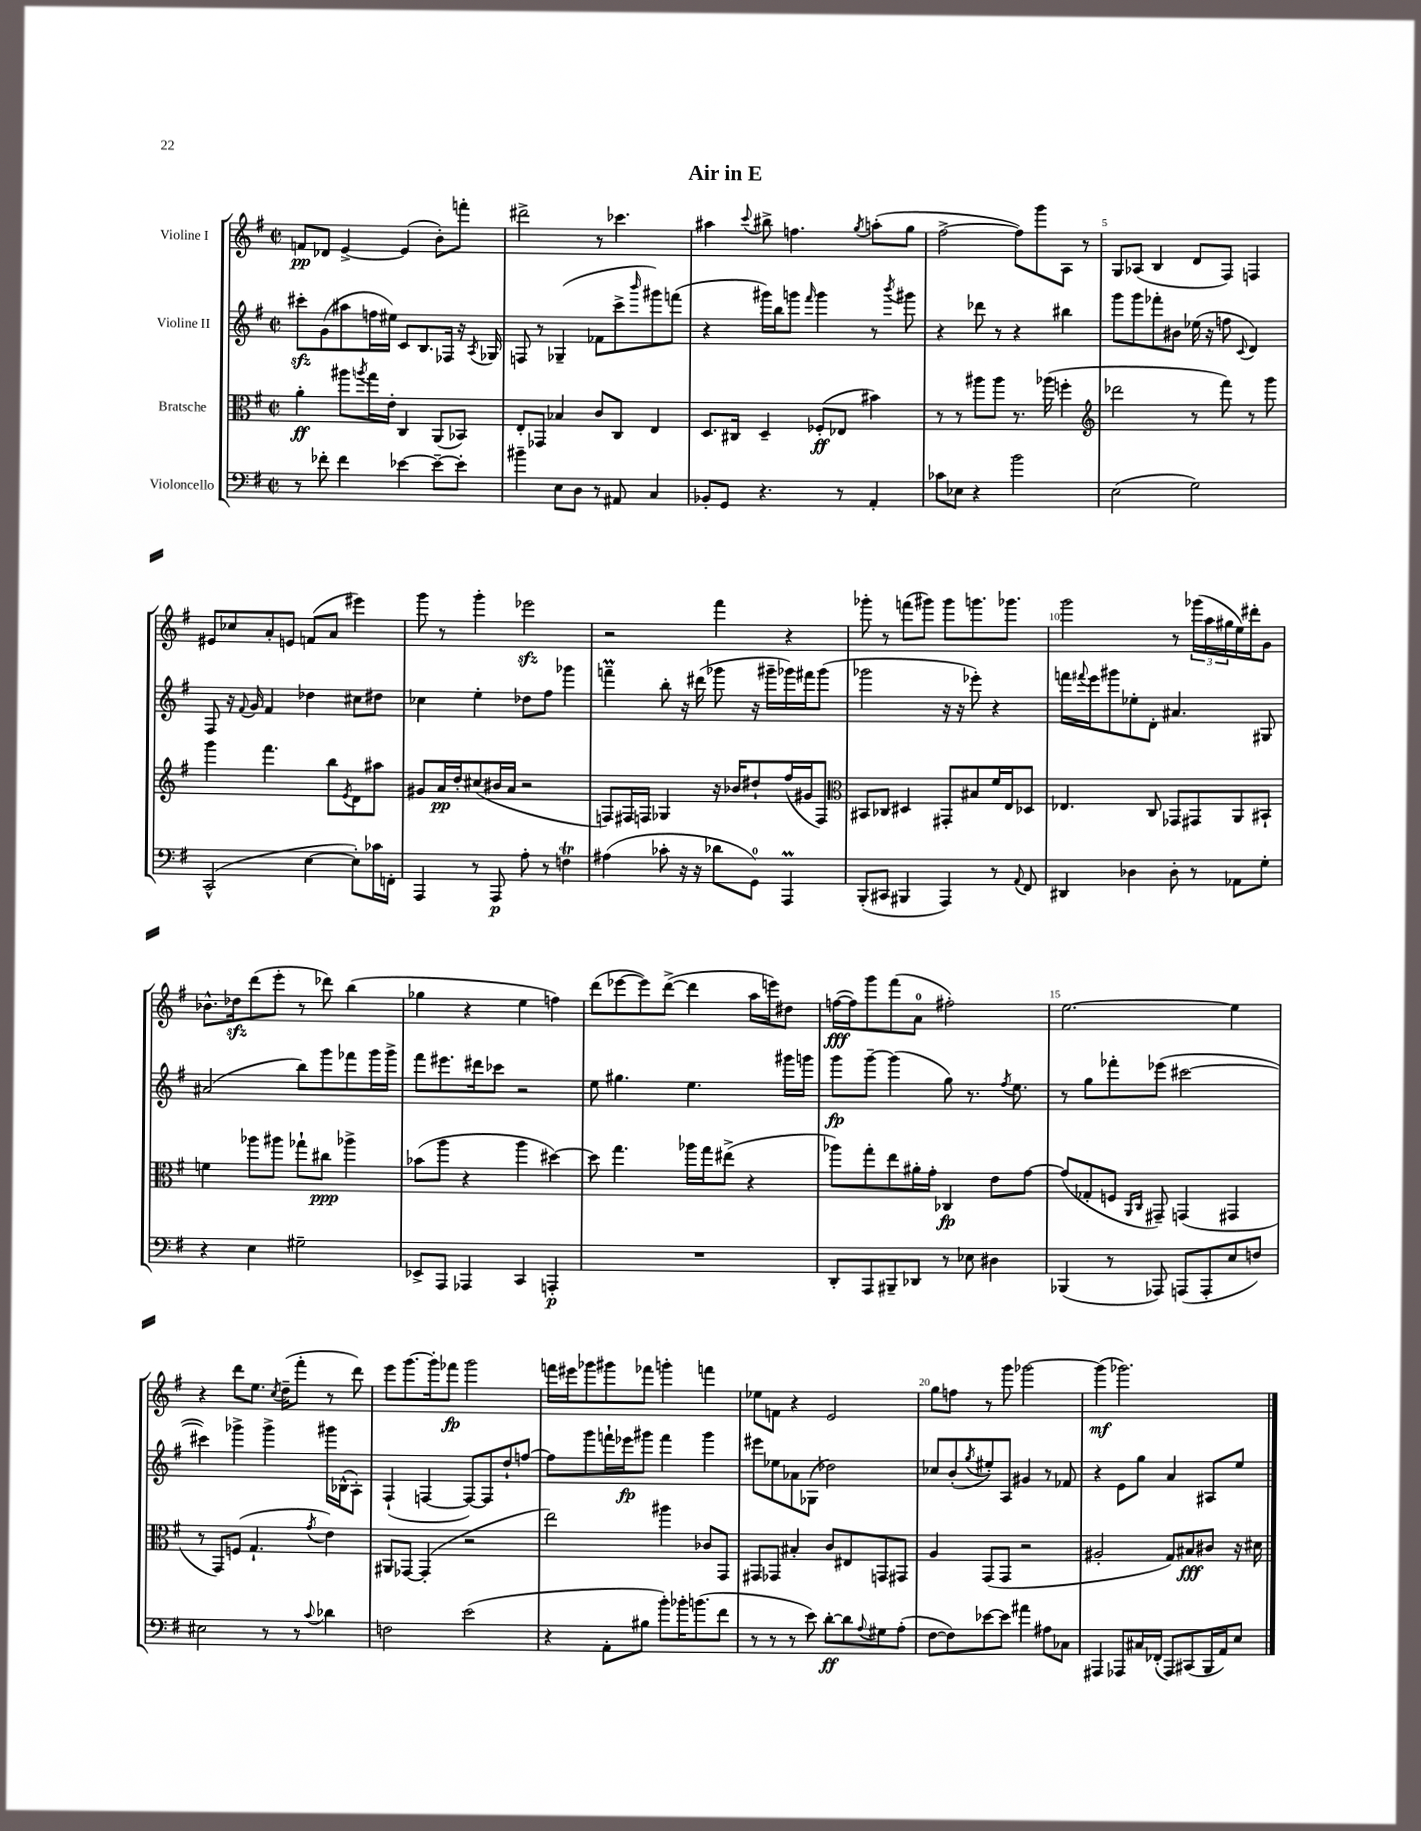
\header { title = "Air in E" }
<<
\new StaffGroup <<
\new Staff = "s0" \with { instrumentName = "Violine I" } {
    \clef treble \key g \major \defaultTimeSignature \time 2/2
    f'8\pp des'8 e'4~-> e'4( b'8-.) f'''8-. |
    dis'''2-> r8 ces'''4. |
    ais''4 \appoggiatura { c'''8 } bis''8-> f''4. \acciaccatura { g''8 } a''8-.( g''8 |
    fis''2~-> fis''8) g'''8 a8 r8 |
    g8 aes8( b4 d'8 fis8) f4 |
    eis'8 ces''8 a'8-. e'8 f'8( a'8 eis'''4) |
    g'''8 r8 g'''4-. ees'''2\sfz |
    r2 fis'''4 r4 |
    ges'''8-. r8 f'''8( gis'''8) gis'''8 g'''8. ges'''8. |
    g'''2 r8 \tuplet 3/2 { ges'''16( a''16 gis''16 } e''16) dis'''16-. g'8 |
    bes'8.-^ des''16\sfz d'''8( e'''8-. r8 des'''8) b''4( |
    ges''4 r4 e''4 f''4) |
    d'''8( ees'''8~ ees'''8) d'''8~->( d'''4 a''16 e'''16) dis''8 |
    f''16~\fff( f''16) g'''8 fis'''8( a'8-0 fis''2-.) |
    e''2.~ e''4 |
    r4 d'''8 e''8. \acciaccatura { c''8 } d''16--( fis'''8-. r8 d'''8) |
    e'''8 g'''8.~ g'''16-. fes'''8\fp g'''2 |
    f'''16 eis'''16 ges'''8 gis'''8 fes'''8 g'''4-. f'''4 |
    ees''8 f'8 r4 e'2 |
    g''8 f''8 r8 g'''8 ges'''2~ |
    ges'''4\mf( ges'''2.) \bar "|." |
}
\new Staff = "s1" \with { instrumentName = "Violine II" } {
    \clef treble \key g \major \defaultTimeSignature \time 2/2
    cis'''8-.\sfz g'8( ais''8 f''16 eis''16) c'8 b8. fes16 r16 \acciaccatura { a8 } ges16 |
    f8 r8 ges4--( fes'8 c'''8-> \grace { b'''16 } gis'''8) f'''8( |
    r4 gis'''16) b''16 g'''8 \grace { fis'''16 } g'''4 r8 \acciaccatura { b'''8 } gis'''8 |
    r4 des'''8 r8 r4 bis''4 |
    g'''8 g'''8 fes'''8-. bis'8 ees''16( r16 f''8 \appoggiatura { c'8 } d'4) |
    fis8 r16 \appoggiatura { fis'8 } g'16 fis'4 des''4 cis''8 dis''8 |
    ces''4 e''4-. des''8 fis''8 ges'''4 |
    f'''4--\prall b''8-. r16 dis'''16( ges'''8 r16 gis'''16-- ges'''16) fis'''16 ges'''8( |
    ges'''2 r16 r16 ees'''8-.) r4 |
    f'''16 \appoggiatura { fis'''8 } e'''16 gis'''8 ees''8-. d'8-. ais'4. gis8 |
    ais'2( b''8) g'''8 fes'''8 g'''16 g'''16-> |
    fis'''8 eis'''8. dis'''16 ces'''8 r2 |
    e''8 gis''4. e''4. gis'''16 g'''16 |
    g'''8\fp g'''8~-- g'''4( g''8) r8. \acciaccatura { fis''8 } e''8. |
    r8 g''8 fes'''8-. ees'''8( cis'''2~ |
    cis'''4) ges'''4-> ges'''4-> gis'''16 bes16-^( a8-.) |
    fis4-!( f4~ f8~) f8 d''8-! f''8~ |
    f''8 g'''8 f'''16-! ees'''16\fp gis'''8 f'''4 gis'''4 |
    eis'''8 ees''8 aes'8 ges8( des''2) |
    ces''8 b'8-.( \acciaccatura { g''8 } eis''8-.) a8 gis'4 r8 fes'8 |
    r4 e'8 g''8 a'4 ais8 e''8 \bar "|." |
}
\new Staff = "s2" \with { instrumentName = "Bratsche" } {
    \clef alto \key g \major \defaultTimeSignature \time 2/2
    a'4-.\ff ais''8 \acciaccatura { a''8 } g''16 e'16-. c4 a,8( bes,8) |
    e8-. ges,8 bes4 c'8 c8 e4 |
    d8. cis16 d4-- fes8-.\ff( ees8 bis'4) |
    r8 r8 ais''8 ais''8 r8. aes''16( f''4-. |
    \clef treble des'''2 r8 fis'''8) r8 g'''8 |
    g'''4 fis'''4. b''8 \acciaccatura { e'8 } d'8 ais''8 |
    gis'8 a'16\pp d''16-. cis''8( bis'16 a'16 r2 |
    f8) fis16 f16 ges4 r16 bes'16 dis''8-! fis''16( gis'16 f8) |
    \clef alto bis,8 ces8 dis4 gis,8-. bis8 fis'16 e16 des8 |
    ees4. c8 ges,8 gis,8 a,8 bis,8-! |
    f'4 aes''8 ais''8 ges''8-! cis''8\ppp aes''4-> |
    bes'8( a''8 r4 a''4 dis''4~) |
    dis''8 g''4. aes''16 g''16 eis''8->( r4 |
    aes''8) g''8-. e''8 ais'16-. g'16-. ces4\fp e'8 g'8~ |
    g'8( ges8-. f8 \grace { a,16 c16 } gis,8--) g,4( gis,4 |
    r8 g,8) f8( g4.-! \acciaccatura { g'8 } e'4) |
    ais,8 ges,8~ ges,4-.( r2 |
    e''2) ais''4 ces'8 g,8 |
    gis,8 ges,8 bis4-. c'8 eis8 g,8 gis,8 |
    a4 g,8( g,8 r2 |
    ais2-. g8) bis8\fff cis'8 r16 dis'16 \bar "|." |
}
\new Staff = "s3" \with { instrumentName = "Violoncello" } {
    \clef bass \key g \major \defaultTimeSignature \time 2/2
    r8 fes'8-. fes'4 ees'4~ ees'8~-- ees'8-. |
    bis'4-- e8 d8 r8 ais,8 c4 |
    bes,8-. g,8 r4. r8 a,4-. |
    ces'8 ees8 r4 b'2 |
    e2( g2) |
    c,2-^( e4~ e8-.) ces'16 f,16-. |
    a,,4 r8 a,,8\p a8-. r8 f4\trill |
    ais4( ces'8-. r16 r16 des'8 g,8-0) a,,4\prall |
    b,,8-.( cis,8 bis,,4 a,,4) r8 \appoggiatura { a,8 } fis,8 |
    dis,4 des4 des8-. r8 aes,8 g8-. |
    r4 e4 gis2-- |
    ees,8-> a,,8 aes,,4 c,4 a,,4-.\p |
    R1 |
    d,8-. a,,8 bis,,8-- des,8 r8 ees8 dis4 |
    bes,,4( r8 aes,,8) a,,8( a,,8-. e8 f8) |
    eis2 r8 r8 \appoggiatura { c'8 } des'4 |
    f2 e'2( |
    r4 a,8-. bis8 b'8-.) bes'16-. b'8.( fis'8 |
    r8 r8 r8 e'8) d'8~-.\ff d'8 \appoggiatura { a8 } gis8 a8-.( |
    fis8~ fis8) ees'8~ ees'8 ais'4 ais8 ces8 |
    ais,,4 aes,,8 cis16 fes,16-.( aes,,8) cis,8( b,,16 a,16) e8 \bar "|." |
}
>>
>>
\layout { \context { \Score \override BarNumber.break-visibility = ##(#f #t #t) barNumberVisibility = #(every-nth-bar-number-visible 5) } }
